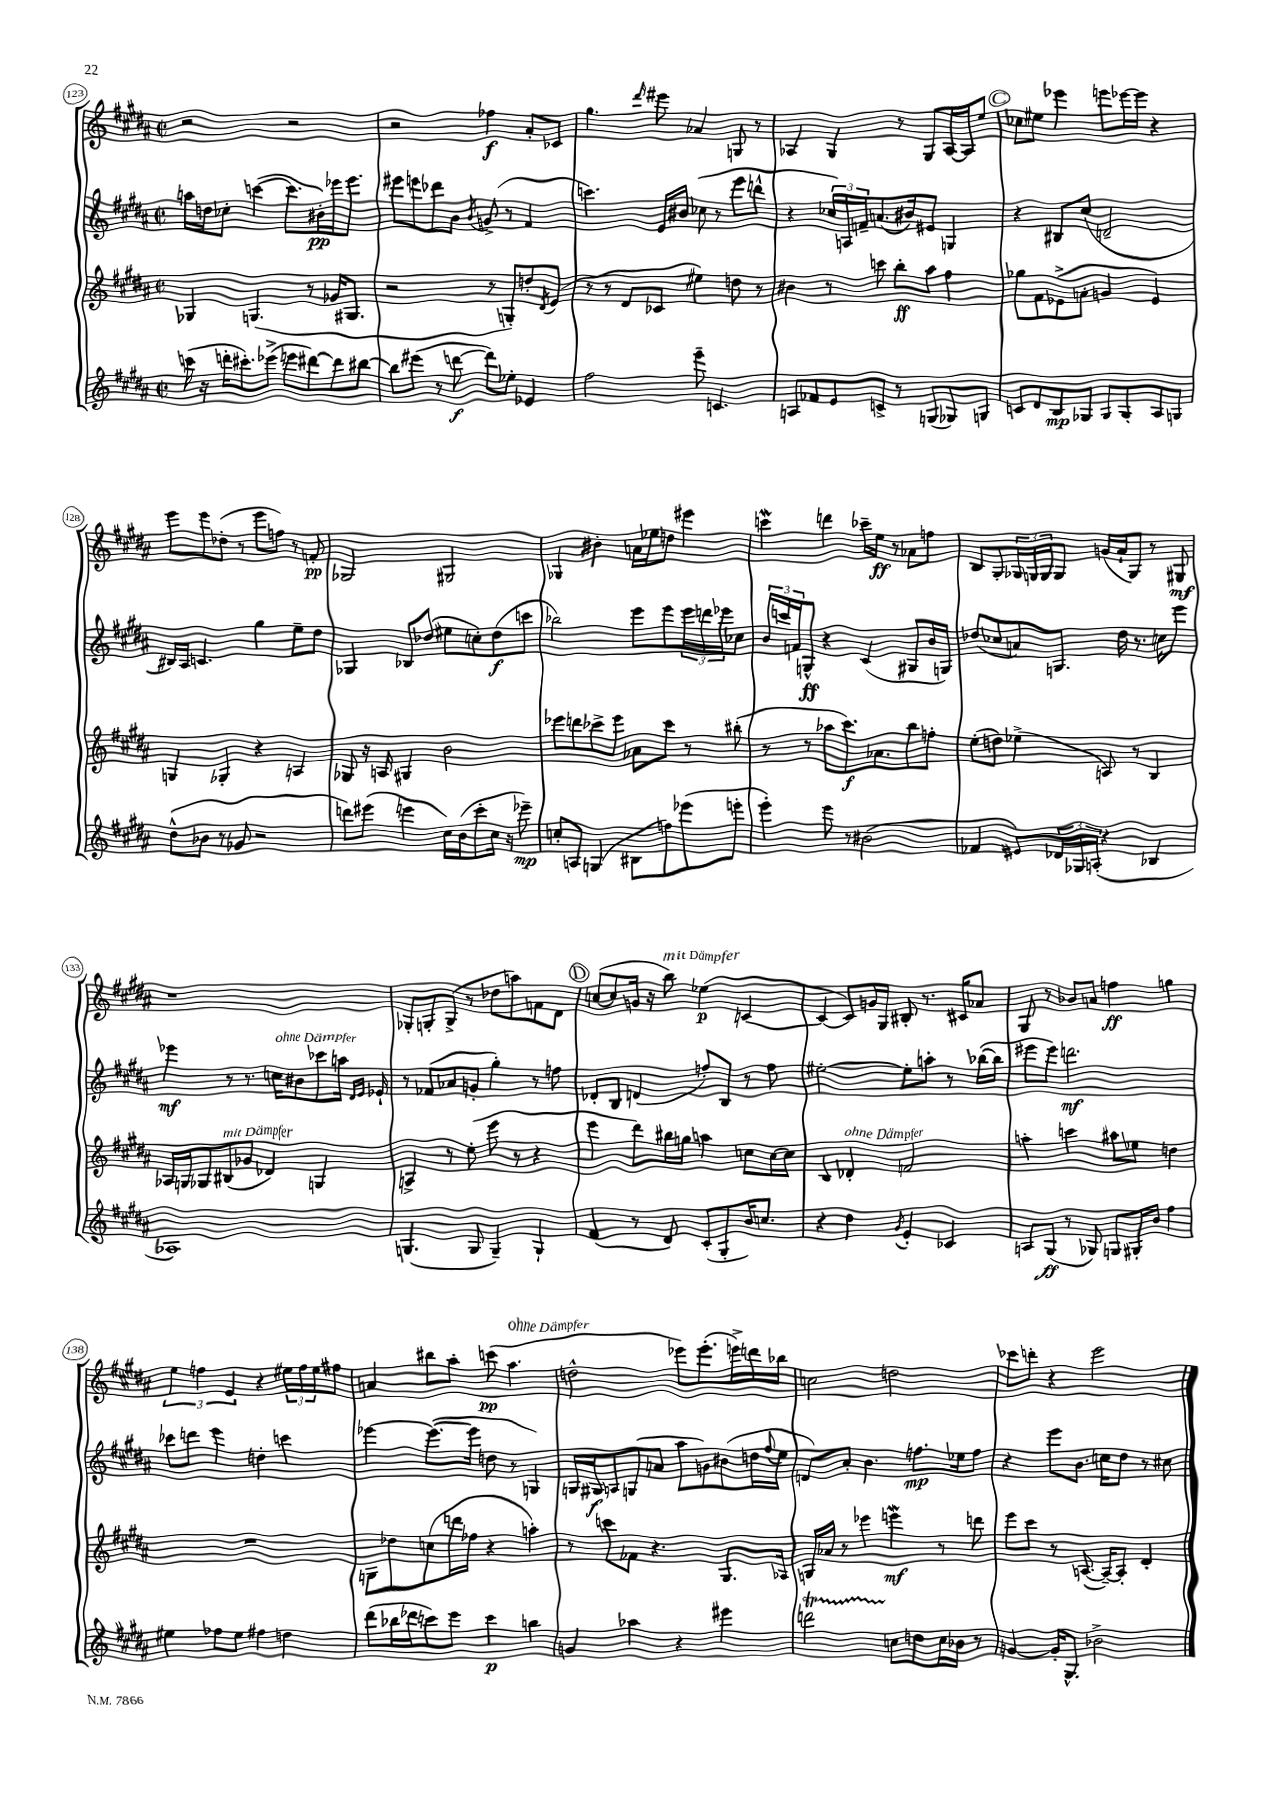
<<
\new StaffGroup <<
\new Staff = "s0" {
    \clef treble \key b \major \defaultTimeSignature \time 2/2
    r2 r2 |
    r2 fes''4\f ais'8-. ces'8 |
    gis''4. \grace { dis'''16 } eis'''8 aes'4 g8 r8 |
    aes4 gis4 r8 gis8 aes16~ aes16 e''8 |
    \mark \markup { \circle "C" } ces''8 eis''8 ees'''4 e'''8 ees'''16~ ees'''16 r4 |
    e'''8 e'''8 des''8-.( r8 e'''8 f''8) r8 f'8-.\pp |
    ges2 gis2 |
    ges4 bis'4-. a'16 ees''16 d''8 eis'''4 |
    c'''4\mordent d'''4 ces'''16-- e''16\ff r8 aes'8 f''8 |
    b8 gis8-. \tuplet 3/2 { ges16 g16 g16 } g8 g'16( ais'16-! g8) r8 gis8\mf |
    r1 |
    ges8-. g8-. g8->( r8 des''8 a''8) f'8 dis'8 |
    \mark \markup { \circle "D" } c''8~( c''8 g'16 r16 b''8^\markup { \italic "mit Dämpfer" }) ees''4\p( c'4~ |
    c'4~ c'8) g'16 gis16 bis8-. r8. cis'16 aes'8 |
    gis8 r8 bes'8 a'8 f''4\ff g''4 |
    \tuplet 3/2 { e''4 f''4 e'4 } r4 \tuplet 3/2 { eis''16 f''16 eis''16 } fis''8 |
    a'4 bis''8 ais''8-. c'''8\pp( ais''4.^\markup { \italic "ohne Dämpfer" } |
    d''2-^ ees'''8) ees'''8.-.( e'''16->) d'''16 bes''16 |
    c''2 d''2 |
    ces'''8 d'''8-. r4 e'''2 \bar "|." |
}
\new Staff = "s1" {
    \clef treble \key b \major \defaultTimeSignature \time 2/2
    a''16 d''16 ces''8-. c'''4~( c'''8. bis'16-.\pp) ees'''16 ees'''8. |
    eis'''8 e'''8 des'''8 b'8 \acciaccatura { b'8 } g'8->( r8 fis'4 |
    c'''4.) e'16 bis'16 ces''8( r8 e'''8 d'''8-^ |
    r4 \tuplet 3/2 { ces''16) a16 f'16-- } a'8.( bis'16) eis'8 g4 |
    \mark \markup { \circle "C" } r4 bis8 cis''8( d'2-- |
    bis16) ais16 c'4. gis''4 e''8-- dis''8 |
    ges4 bes8 des''8( eis''8 c''8-.) des''8\f( c'''8 |
    bes''2) e'''8 e'''8 \tuplet 3/2 { e'''16 d'''16 ees'''16 } ces''8 |
    \tuplet 3/2 { b'16 c'''16 f'16 } g8-^\ff r4 cis'4( gis8 b'16 g16) |
    des''8( ces''8 a'8) g8. des''16 r8. c''16 e'''8 |
    ees'''4\mf r8 r8. c''16^\markup { \italic "ohne Dämpfer" } bis'8 ces'''8 a''16 \grace { dis'16 e'16 } ees'16-! |
    r8 fes'8( aes'8 g'8-. gis''4-.) r8 f''8 |
    \mark \markup { \circle "D" } des'8-. b8 d'4( f''8-.) b8 r8 f''8 |
    eis''2~-. eis''8-. a''8-. r8 bes''16~( bes''16 |
    eis'''8 eis'''8) d'''2.\mf |
    ces'''8 d'''8 e'''4 d''4-. c'''4 |
    ees'''4~ ees'''8.~( ees'''16 d''8 r8 g4) |
    g16 gis16\f a8 g8( a'8 ais''8 g'8) bis'8( d''16 \appoggiatura { fis''8 } e''16 |
    d'8) ais'8-. b'4. f''8.\mp ees''16 f''8 |
    r4 e'''8 b'8. c''16 dis''8 r8 cis''8 \bar "|." |
}
\new Staff = "s2" {
    \clef treble \key b \major \defaultTimeSignature \time 2/2
    ges4 g4.( r8 ges'16 gis8. |
    r2 r8 g8-.) d''8-. \acciaccatura { dis'8 } e'8( |
    r8 r8 dis'8 ces'8 eis''4) d''8 r8 |
    bis'4 r8 c'''8 b''8-.\ff ais''8 fis''4 |
    \mark \markup { \circle "C" } ges''8 fis'8 ees'8->( a'8-. g'4 ees'4) |
    g4 ges4-. r4 a4 |
    ges8 r16 a16 gis4 b'2 |
    ees'''8 d'''8 ces'''8-> ees'''8 aes'8 ces'''8 r8 bis''8-.( |
    r8 r8 aes''8 cis'''8.\f) aes'8. b''8 f''8-. |
    e''8-.( d''8) ees''4->( a8) r8 b4 |
    aes16 g16 ges8 bis8^\markup { \italic "mit Dämpfer" }( ges'8 des'4) g4 |
    a4-> r8 e''8-.( e'''8 r8 r4 |
    \mark \markup { \circle "D" } e'''4 dis'''8) bis''16 g''16 a''4 c''8 c''16~ c''16 |
    b4 des'4-.^\markup { \italic "ohne Dämpfer" } f'2 |
    a''4-. c'''4 ais''8 ees''8 d''4 |
    R1 |
    g8 des''8 c''8( d'''16 fes''16 r4 a''4-.) |
    r8 c'''8 fes'8 r4. gis8. aes16 |
    g16 aes'16 r8 ees'''4 e'''4\mordent\mf r8 d'''8 |
    e'''8 cis'''8 r8 a8.~( a16~--) a8-. dis'4-. \bar "|." |
}
\new Staff = "s3" {
    \clef treble \key b \major \defaultTimeSignature \time 2/2
    c'''16( r16 d'''16-. cis'''8.-.) ees'''8->( e'''8 dis'''8~) dis'''8 bis''8~ |
    bis''8 eis'''8( r8 d'''8~\f d'''8) ees''8-. ees'4 |
    fis''2 e'''8-- c'4. |
    a8 fes'8 e'8 c'8-> r8 g8( ges8) g8 |
    \mark \markup { \circle "C" } c'8 dis'8 b8\mp ges8 ges8 ges8-. ais8 g8 |
    dis''8-^( bes'8 r8 ges'8 r2 |
    d'''8) eis'''8( e'''4 cis''16) b'16( cis'''8-. cis''16 r16 ees'''8--\mp) |
    c''8-. a8 g4( bis8 f''8) ees'''8( e'''8-. |
    e'''4-.) e'''8 r8 bis'2( |
    fes'4 eis'8) \tuplet 3/2 { des'16 ges16 a16-.( } r4 bes4 |
    aes1) |
    g4.( g8 g4--) g4-! |
    \mark \markup { \circle "D" } fis'4( r8 dis'8) cis'8-.( gis8-. b'16) c''8. |
    r4 dis''4 \acciaccatura { gis'8 } e'4-. ces'4 |
    a8 gis8\ff( r8 ges8) g8 gis16-. b'16 fis''4 |
    eis''4 fes''8 eis''8 fis''4 d''4 |
    dis'''8( bes''16 des'''16 c'''8) e'''8 c'''4\p b''4 |
    g'4 aes''4 r4 eis'''4 |
    d'''2\startTrillSpan c''8\stopTrillSpan d''8 c''16 bes'16 r8 |
    g'4~ g'16-. gis8.-^ bes'2-> \bar "|." |
}
>>
>>
\layout { \context { \Score currentBarNumber = #123 \override BarNumber.stencil = #(make-stencil-circler 0.1 0.3 ly:text-interface::print) } }
